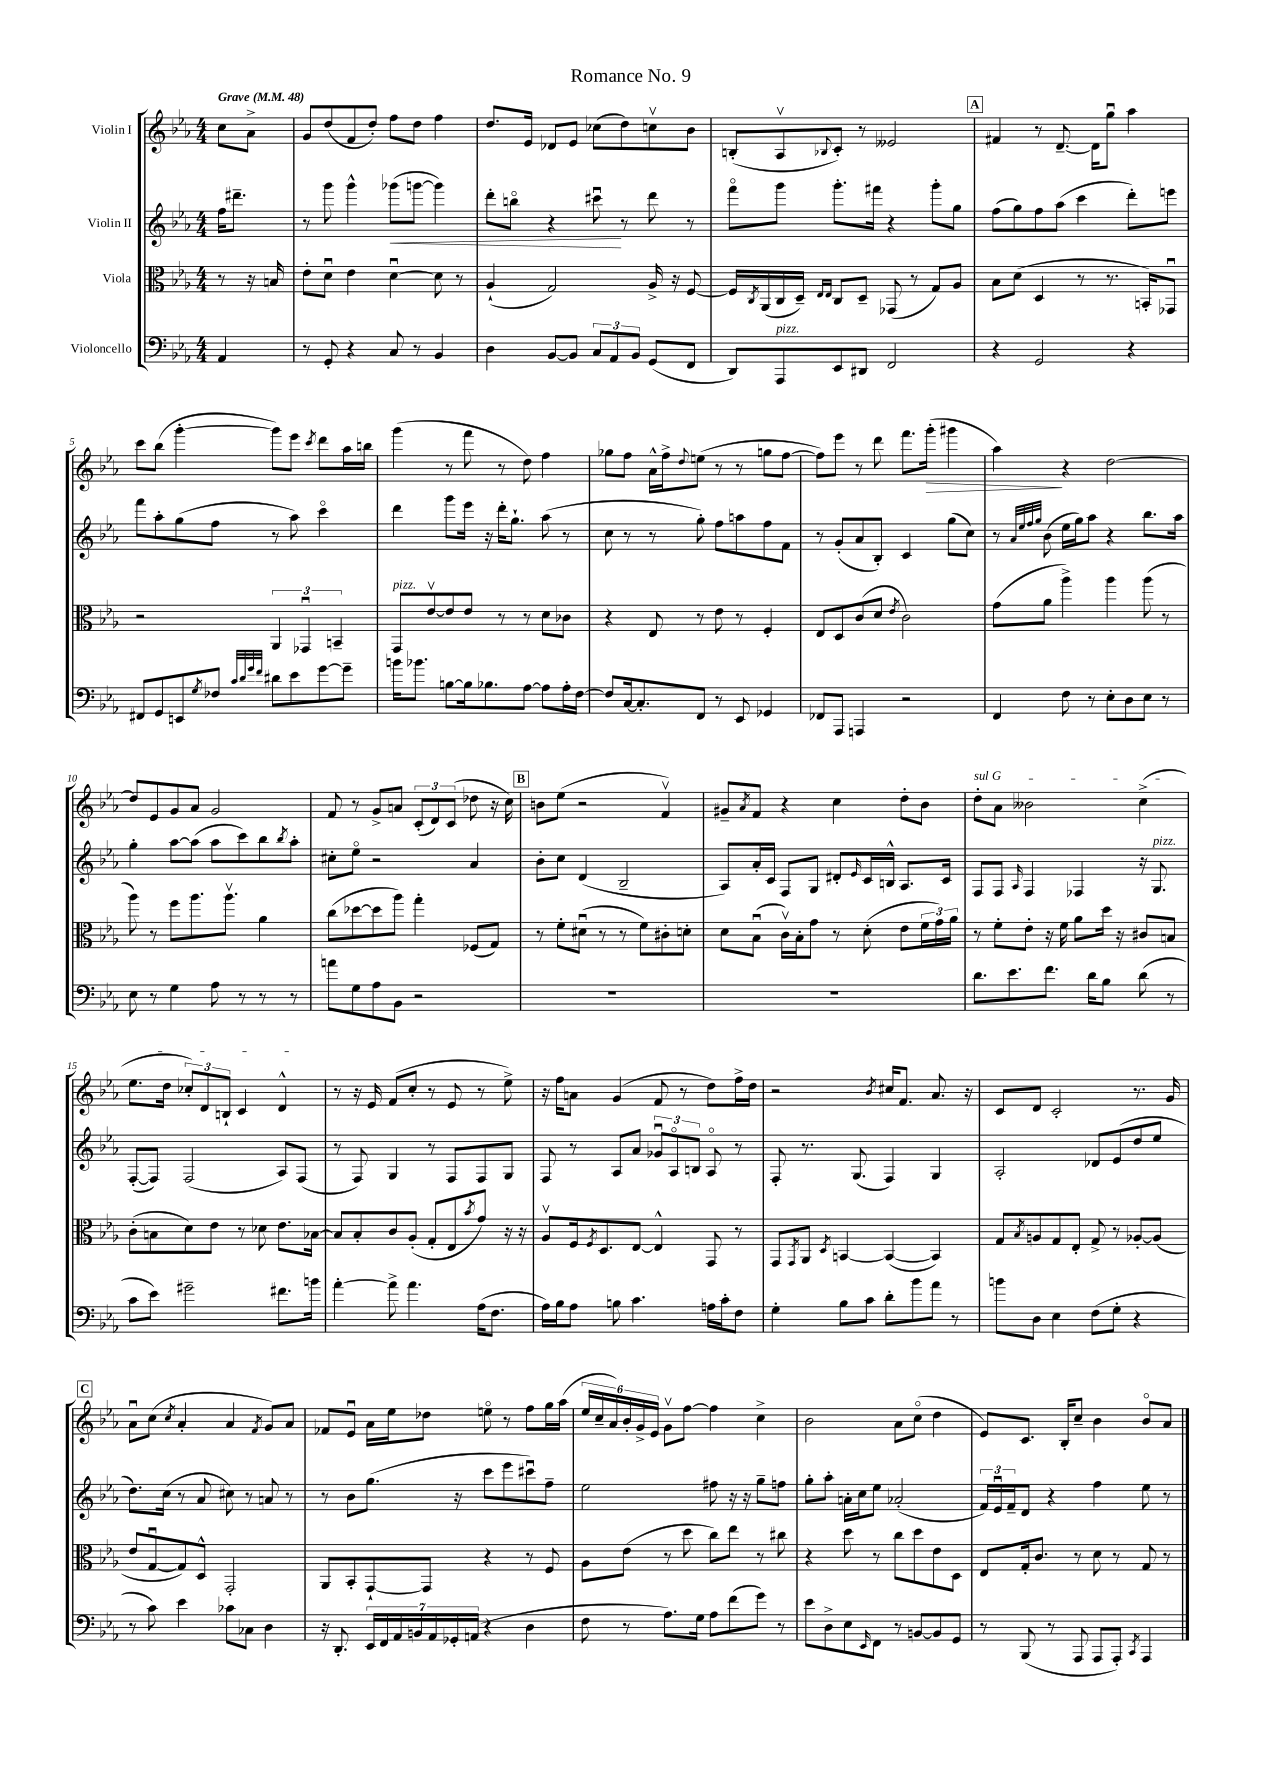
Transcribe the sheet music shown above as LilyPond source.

\header { title = "Romance No. 9" }
<<
\new StaffGroup <<
\new Staff = "s0" \with { instrumentName = "Violin I" } {
    \clef treble \key ees \major \numericTimeSignature \time 4/4 \partial 4 \tempo "Grave" 4 = 48
    c''8 aes'8-> |
    g'8 d''8( f'8 d''8-.) f''8 d''8 f''4 |
    d''8. ees'16 des'8 ees'8 ces''8( d''8) c''8\upbow bes'8 |
    b8-.( aes8\upbow \appoggiatura { bes8 } c'8-.) r8 eeses'2 |
    \mark \markup { \box "A" } fis'4 r8 d'8.~-- d'16 g''8\downbow aes''4 |
    c'''8 bes''8( g'''4~-. g'''8) ees'''8 \acciaccatura { c'''8 } d'''8 aes''16 b''16 |
    g'''4( r8 f'''8 r8 d''8) f''4 |
    ges''8 f''8 aes'16-^ f''16-> \appoggiatura { d''8 } e''8( r8 r8 g''8 f''8~ |
    f''8) ees'''8 r8 d'''8 f'''8. g'''16-.\>( gis'''4 |
    aes''4\!) r4 d''2~ |
    d''8 ees'8 g'8 aes'8 g'2 |
    f'8 r8 g'8-> a'8 \tuplet 3/2 { c'8-.( d'8) c'8( } des''8 r16 c''16) |
    \mark \markup { \box "B" } b'8 ees''8( r2 f'4\upbow) |
    gis'8-- \acciaccatura { aes'8 } f'8 r4 c''4 d''8-. bes'8 |
    \once \override TextSpanner.bound-details.left.text = \markup { \italic "sul G" } d''8-.\startTextSpan aes'8 beses'2 c''4->( |
    ees''8. d''16 \tuplet 3/2 { ces''8-.) d'8 b8-! } c'4 d'4-^\stopTextSpan |
    r8 r16 ees'16 f'8( c''8-. r8 ees'8 r8 ees''8->) |
    r16 f''16 a'8 g'4( f'8 r8 d''8) f''16-> d''16 |
    r2 \acciaccatura { bes'8 } cis''16 f'8. aes'8. r16 |
    c'8 d'8 c'2-. r8. g'16 |
    \mark \markup { \box "C" } aes'8\downbow c''8( \acciaccatura { c''8 } aes'4-. aes'4 \acciaccatura { f'8 } g'8) aes'8 |
    fes'8 ees'8\downbow aes'16 ees''16 des''8 e''8\flageolet r8 f''8 g''16 aes''16( |
    \tuplet 6/4 { ees''16 c''16-- aes'16) bes'16-. g'16-> ees'16 } g'8\upbow f''8~ f''4 c''4-> |
    bes'2 aes'8 c''8\flageolet( d''4 |
    ees'8) c'8. bes16-. c''8-- bes'4 bes'8\flageolet aes'8 \bar "|." |
}
\new Staff = "s1" \with { instrumentName = "Violin II" } {
    \clef treble \key ees \major \numericTimeSignature \time 4/4 \partial 4
    f''16 dis'''8.-- |
    r8 g'''8 g'''4-^ ges'''8\<( g'''8~ g'''4) |
    d'''8-. b''8\flageolet r4 cis'''8\downbow\! r8 d'''8 r8 |
    f'''8\flageolet g'''8 g'''8.-. fis'''16 r4 g'''8-. g''8 |
    \mark \markup { \box "A" } f''8( g''8) f''8 aes''8( c'''4 d'''8-.) e'''8 |
    f'''8 aes''8-. g''8( f''8 r8 aes''8) c'''4\flageolet |
    d'''4 g'''8 ees'''16 r16 d'''16-. g''8.-! aes''8( r8 |
    c''8 r8 r8 g''8-.) f''8 a''8 f''8 f'8 |
    r8 g'8-.( aes'8 bes8-.) c'4 g''8( c''8) |
    r8 \grace { aes'32 ees''32 f''32 g''32 } bes'8( ees''16 g''16) aes''8 r4 bes''8. aes''16 |
    g''4-. aes''8~ aes''8( aes''8 c'''8) bes''8 \acciaccatura { bes''8 } aes''8-. |
    cis''8-. ees''8\flageolet r2 aes'4 |
    \mark \markup { \box "B" } bes'8-. c''8 d'4( bes2-- |
    aes8) aes'16-. c'16 f8 g8 dis'8-. \grace { ees'16 } c'16 b16-^ aes8. c'16 |
    f8 f8 \grace { aes16 } f4 fes4 r16 g8.^\markup { \italic "pizz." } |
    f8~-.( f8) f2( aes8) f8( |
    r8 f8) g4 r8 f8 f8 g8 |
    f8 r8 aes8 aes'8 \tuplet 3/2 { ges'8\downbow aes8\flageolet b8 } aes8\flageolet r8 |
    f8-. r8. g8.( f4) g4 |
    aes2-. des'8 ees'8( d''8 ees''8 |
    \mark \markup { \box "C" } d''8.) c''16( r8 aes'8 cis''8) r8 a'8 r8 |
    r8 bes'8 g''8.( r16 c'''8 ees'''8 cis'''8\downbow) f''8-- |
    ees''2 fis''8 r16 r16 g''8-- f''8 |
    g''8-. aes''8-. a'16-. c''16 ees''8 aes'2-.( |
    \tuplet 3/2 { f'16) ees'16\downbow f'16-- } d'8 r4 f''4 ees''8 r8 \bar "|." |
}
\new Staff = "s2" \with { instrumentName = "Viola" } {
    \clef alto \key ees \major \numericTimeSignature \time 4/4 \partial 4
    r8 r16 b16 |
    ees'8-. d'8\downbow ees'4 d'4~\downbow d'8 r8 |
    aes4-!( g2) aes16-> r16 f8~ |
    f16 \acciaccatura { c8 } aes,16( c16 d16--) \grace { ees16 ees16 } c8 d8-- ges,8( r8 g8) aes8 |
    \mark \markup { \box "A" } bes8 d'8( d4 r8 r8. b,16-.) ges,8\downbow |
    r2 \tuplet 3/2 { aes,4 ges,4\downbow b,4-- } |
    g,8^\markup { \italic "pizz." } ees'8~\upbow ees'8 ees'8 r8 r8 d'8 ces'8 |
    r4 ees8 r8 ees'8 r8 f4-. |
    ees8 d8 c'8( d'8 \acciaccatura { ees'8 } c'2) |
    g'8( aes'8 aes''4->) aes''4 aes''8( r8 |
    aes''8) r8 f''8 aes''8. aes''8.\upbow aes'4 |
    c''8( des''8~ des''8 aes''8) g''4-. fes8( g8) |
    \mark \markup { \box "B" } r8 f'8-. dis'8\downbow( r8 r8 f'8) cis'8-. d'8-. |
    d'8 bes8\downbow( c'16\upbow) bes16-. g'8 r8 d'8-.( ees'8 \tuplet 3/2 { f'16 g'16) aes'16 } |
    r8 f'8-. ees'8-. r16 f'16 aes'8 d''16 r16 cis'8 b8 |
    c'8-.( b8 d'8) ees'8 r8 des'8 ees'8. bes16~ |
    bes8 bes8-. c'8 aes8-.( g8-. ees8 \acciaccatura { bes'8 } g'8) r16 r16 |
    aes8\upbow f16 \acciaccatura { f8 } d8. ees8~ ees4-^ g,8 r8 |
    g,8 \acciaccatura { g,8 } aes,8 \acciaccatura { d8 } b,4~ b,4~( b,4) |
    g8 \acciaccatura { bes8 } a8 g8 ees8-. g8-> r8 aes8~-. aes8( |
    \mark \markup { \box "C" } ees'8 g8~\downbow g8) d8-^ g,2-. |
    aes,8 bes,8-. g,8~-! g,8 r4 r8 f8 |
    aes8 ees'8( r8 d''8 c''8) ees''8 r8 cis''8 |
    r4 d''8 r8 c''8 d''8 ees'8 d8 |
    ees8 g16-. c'8. r8 d'8 r8 g8 r8 \bar "|." |
}
\new Staff = "s3" \with { instrumentName = "Violoncello" } {
    \clef bass \key ees \major \numericTimeSignature \time 4/4 \partial 4
    aes,4 |
    r8 g,8-. r4 c8 r8 bes,4 |
    d4 bes,8~ bes,8 \tuplet 3/2 { c8 aes,8 bes,8 } g,8( f,8 |
    d,8) aes,,8^\markup { \italic "pizz." } ees,8 dis,8 f,2 |
    \mark \markup { \box "A" } r4 g,2 r4 |
    fis,8 g,8 e,8 \acciaccatura { g8 } fes8 \grace { c'32 d'32 g'32 f'32 } dis'8 ees'8 g'8~ g'8-- |
    b'16 bes'8. b8~ b16 bes8. aes8~ aes8 aes16-. f16~ |
    f8 c16~ c8.-. f,8 r8 ees,8 ges,4 |
    fes,8 aes,,8 a,,4 r2 |
    f,4 f8 r8 ees8-. d8 ees8 r8 |
    ees8 r8 g4 aes8 r8 r8 r8 |
    a'8 g8 aes8 bes,8 r2 |
    \mark \markup { \box "B" } R1 |
    R1 |
    d'8. ees'8. f'8. d'16 bes8 d'8( r8 |
    c'8 ees'8) gis'2-- fis'8. b'16 |
    aes'4~-. aes'8-> aes'4. aes16( f8. |
    aes16) bes16 aes8 b8 c'4. a16 c'16-. f8 |
    g4-. bes8 c'8 d'8-. bes'8 aes'8 r8 |
    b'8 d8 ees4 f8( g8-. r4 |
    \mark \markup { \box "C" } r8 c'8) ees'4 ces'8 ces8 d4 |
    r16 d,8.-. \tuplet 7/4 { ees,16 f,16 aes,16 b,16 aes,16 ges,16-. a,16( } r4 d4 |
    f8 r8 aes8.) g16 aes8 f'8( g'8) r8 |
    ees'8 d8-> ees8 \grace { ees,16 } f,8 r8 b,8~ b,8 g,8 |
    r8 bes,,8( r8 aes,,8 aes,,8 aes,,8-.) \acciaccatura { c,8 } aes,,4 \bar "|." |
}
>>
>>
